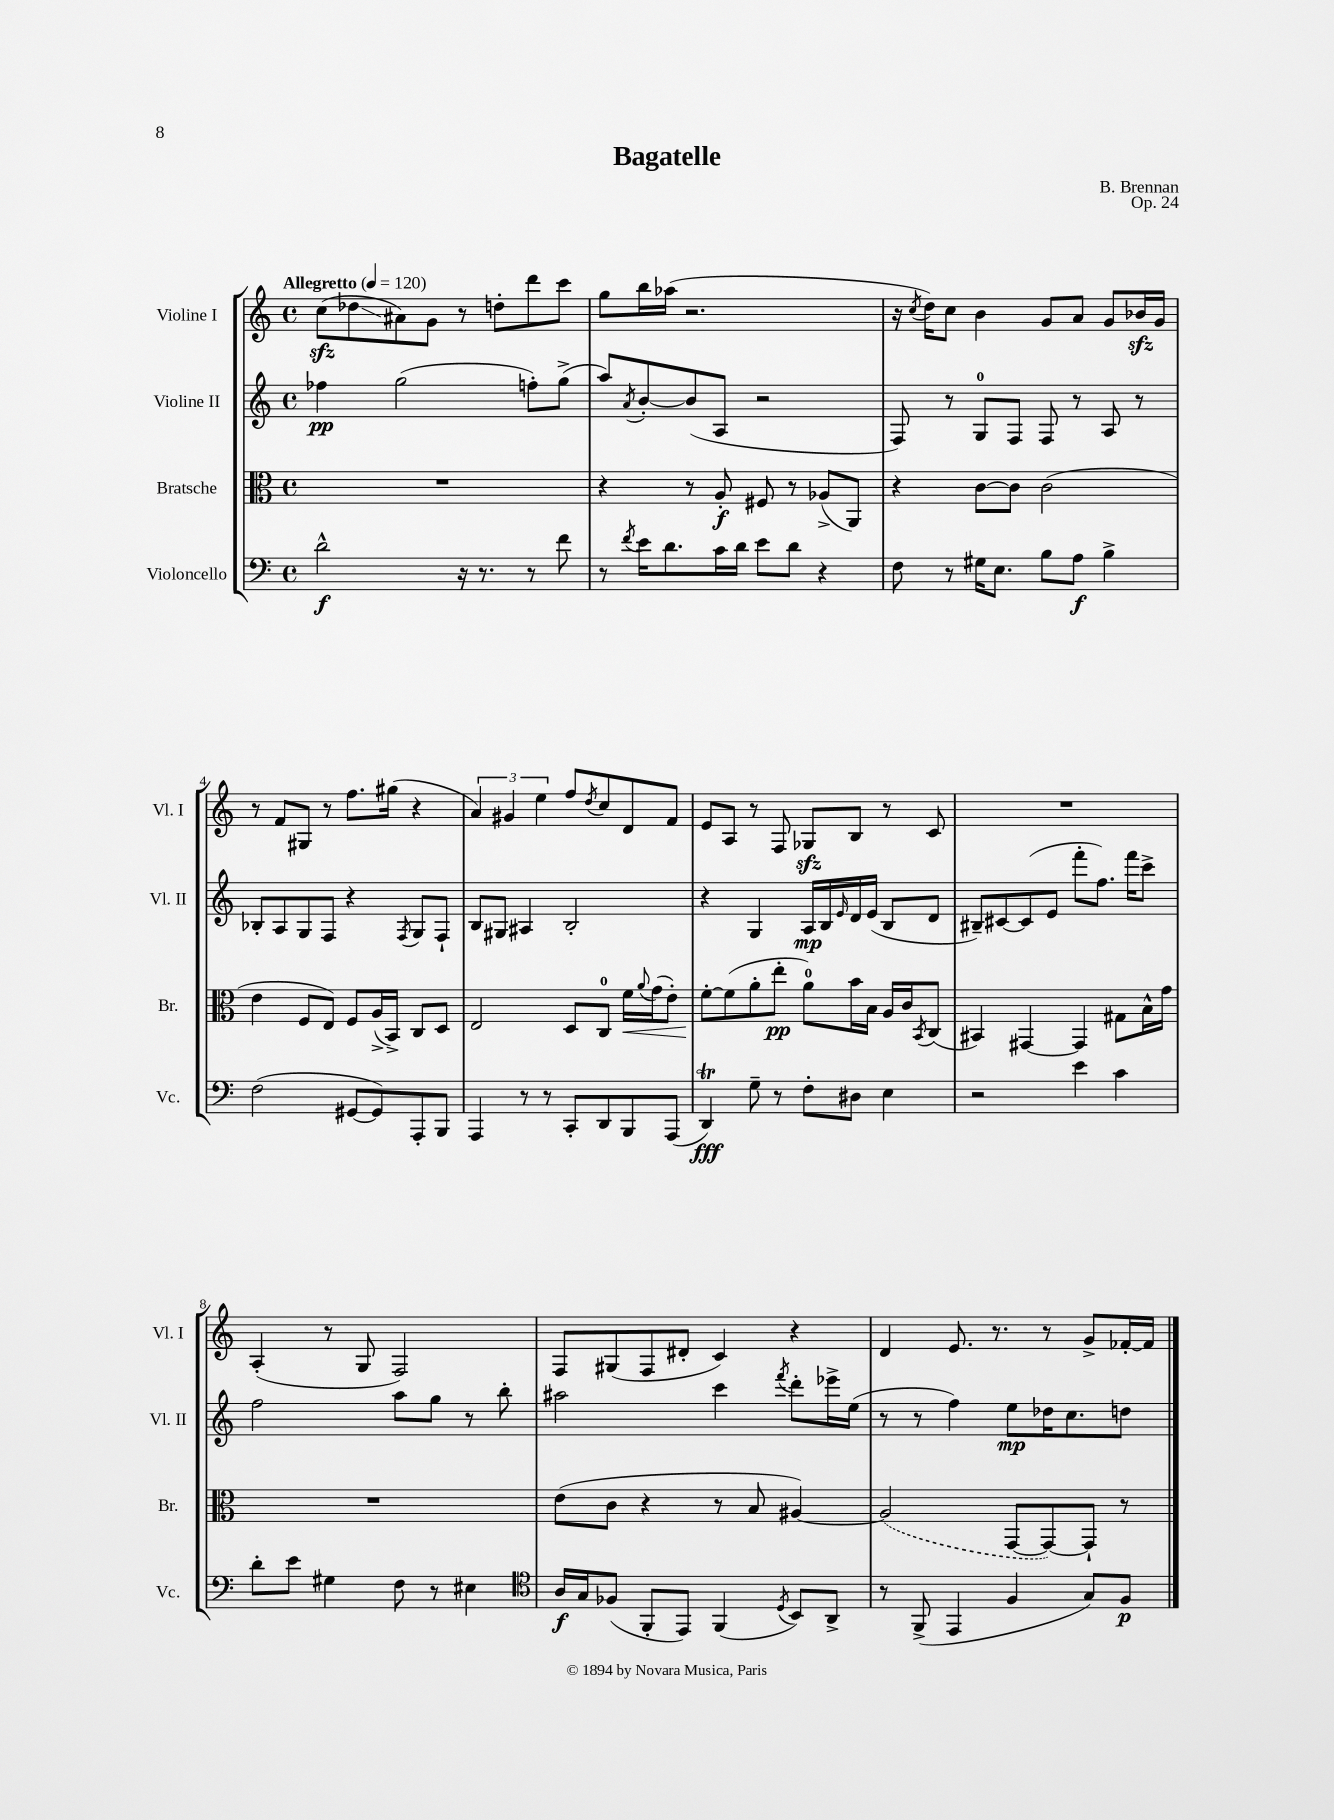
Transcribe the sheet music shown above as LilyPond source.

\header { title = "Bagatelle" composer = "B. Brennan" opus = "Op. 24" }
<<
\new StaffGroup <<
\new Staff = "s0" \with { instrumentName = "Violine I" shortInstrumentName = "Vl. I" } {
    \clef treble \key c \major \defaultTimeSignature \time 4/4 \tempo "Allegretto" 4 = 120
    c''8\sfz( des''8\glissando ais'8) g'8 r8 d''8-. d'''8 c'''8 |
    g''8 b''16 aes''16( r2. |
    r16 \acciaccatura { c''8 } d''16) c''8 b'4 g'8 a'8 g'8 bes'16\sfz g'16 |
    r8 f'8 gis8 r8 f''8. gis''16( r4 |
    \tuplet 3/2 { a'4) gis'4 e''4 } f''8 \acciaccatura { d''8 } c''8 d'8 f'8 |
    e'8 a8 r8 f8 ges8\sfz b8 r8 c'8 |
    R1 |
    a4-.( r8 g8 f2) |
    f8 gis8( f8 dis'8-. c'4) r4 |
    d'4 e'8. r8. r8 g'8-> fes'16~-. fes'16 \bar "|." |
}
\new Staff = "s1" \with { instrumentName = "Violine II" shortInstrumentName = "Vl. II" } {
    \clef treble \key c \major \defaultTimeSignature \time 4/4
    fes''4\pp g''2( f''8-.) g''8->( |
    a''8) \acciaccatura { a'8 } b'8~-. b'8( a8 r2 |
    f8) r8 g8-0 f8 f8 r8 a8 r8 |
    bes8-. a8 g8 f8 r4 \acciaccatura { f8 } g8 f8-! |
    b8 gis8 ais4 b2-. |
    r4 g4 a16\mp b16 \grace { e'16 } d'16 e'16( b8 d'8 |
    bis8--) cis'8~ cis'8( e'8 f'''8-. f''8.) f'''16 c'''8-> |
    f''2 a''8 g''8 r8 b''8-. |
    ais''2 c'''4 \acciaccatura { f'''8 } d'''8-. ees'''16-> e''16( |
    r8 r8 f''4) e''8\mp des''16 c''8. d''8 \bar "|." |
}
\new Staff = "s2" \with { instrumentName = "Bratsche" shortInstrumentName = "Br." } {
    \clef alto \key c \major \defaultTimeSignature \time 4/4
    R1 |
    r4 r8 a8-.\f fis8 r8 aes8->( a,8) |
    r4 c'8~ c'8 c'2( |
    e'4 f8 e8) f8 a16->( b,16->) c8 d8 |
    e2 d8 c8-0 f'16\< \appoggiatura { a'8 } g'16( e'8-.) |
    f'8~-.\! f'8( a'8-. e''8-.\pp a'8-0) b'16 b16 a16 c'16 \acciaccatura { b,8 } c8( |
    bis,4) gis,4~ gis,4 gis8 b16-^ g'16 |
    R1 |
    e'8( c'8 r4 r8 b8 ais4~) |
    \once \slurDashed ais2( g,8~ g,8~) g,8-! r8 \bar "|." |
}
\new Staff = "s3" \with { instrumentName = "Violoncello" shortInstrumentName = "Vc." } {
    \clef bass \key c \major \defaultTimeSignature \time 4/4
    d'2-^\f r16 r8. r8 f'8 |
    r8 \acciaccatura { f'8 } e'16 d'8. c'16 d'16 e'8 d'8 r4 |
    f8 r8 gis16 e8. b8 a8\f b4-> |
    f2( gis,8~ gis,8) a,,8-. b,,8 |
    a,,4 r8 r8 c,8-. d,8 b,,8 a,,8( |
    d,4\trill\fff) g8-- r8 f8-. dis8 e4 |
    r2 e'4 c'4 |
    d'8-. e'8 gis4 f8 r8 eis4 |
    \clef tenor a16\f g16 fes8( f,8-. e,8) f,4( \acciaccatura { d8 } b,8) a,8-> |
    r8 f,8->( e,4 f4 g8) f8\p \bar "|." |
}
>>
>>
